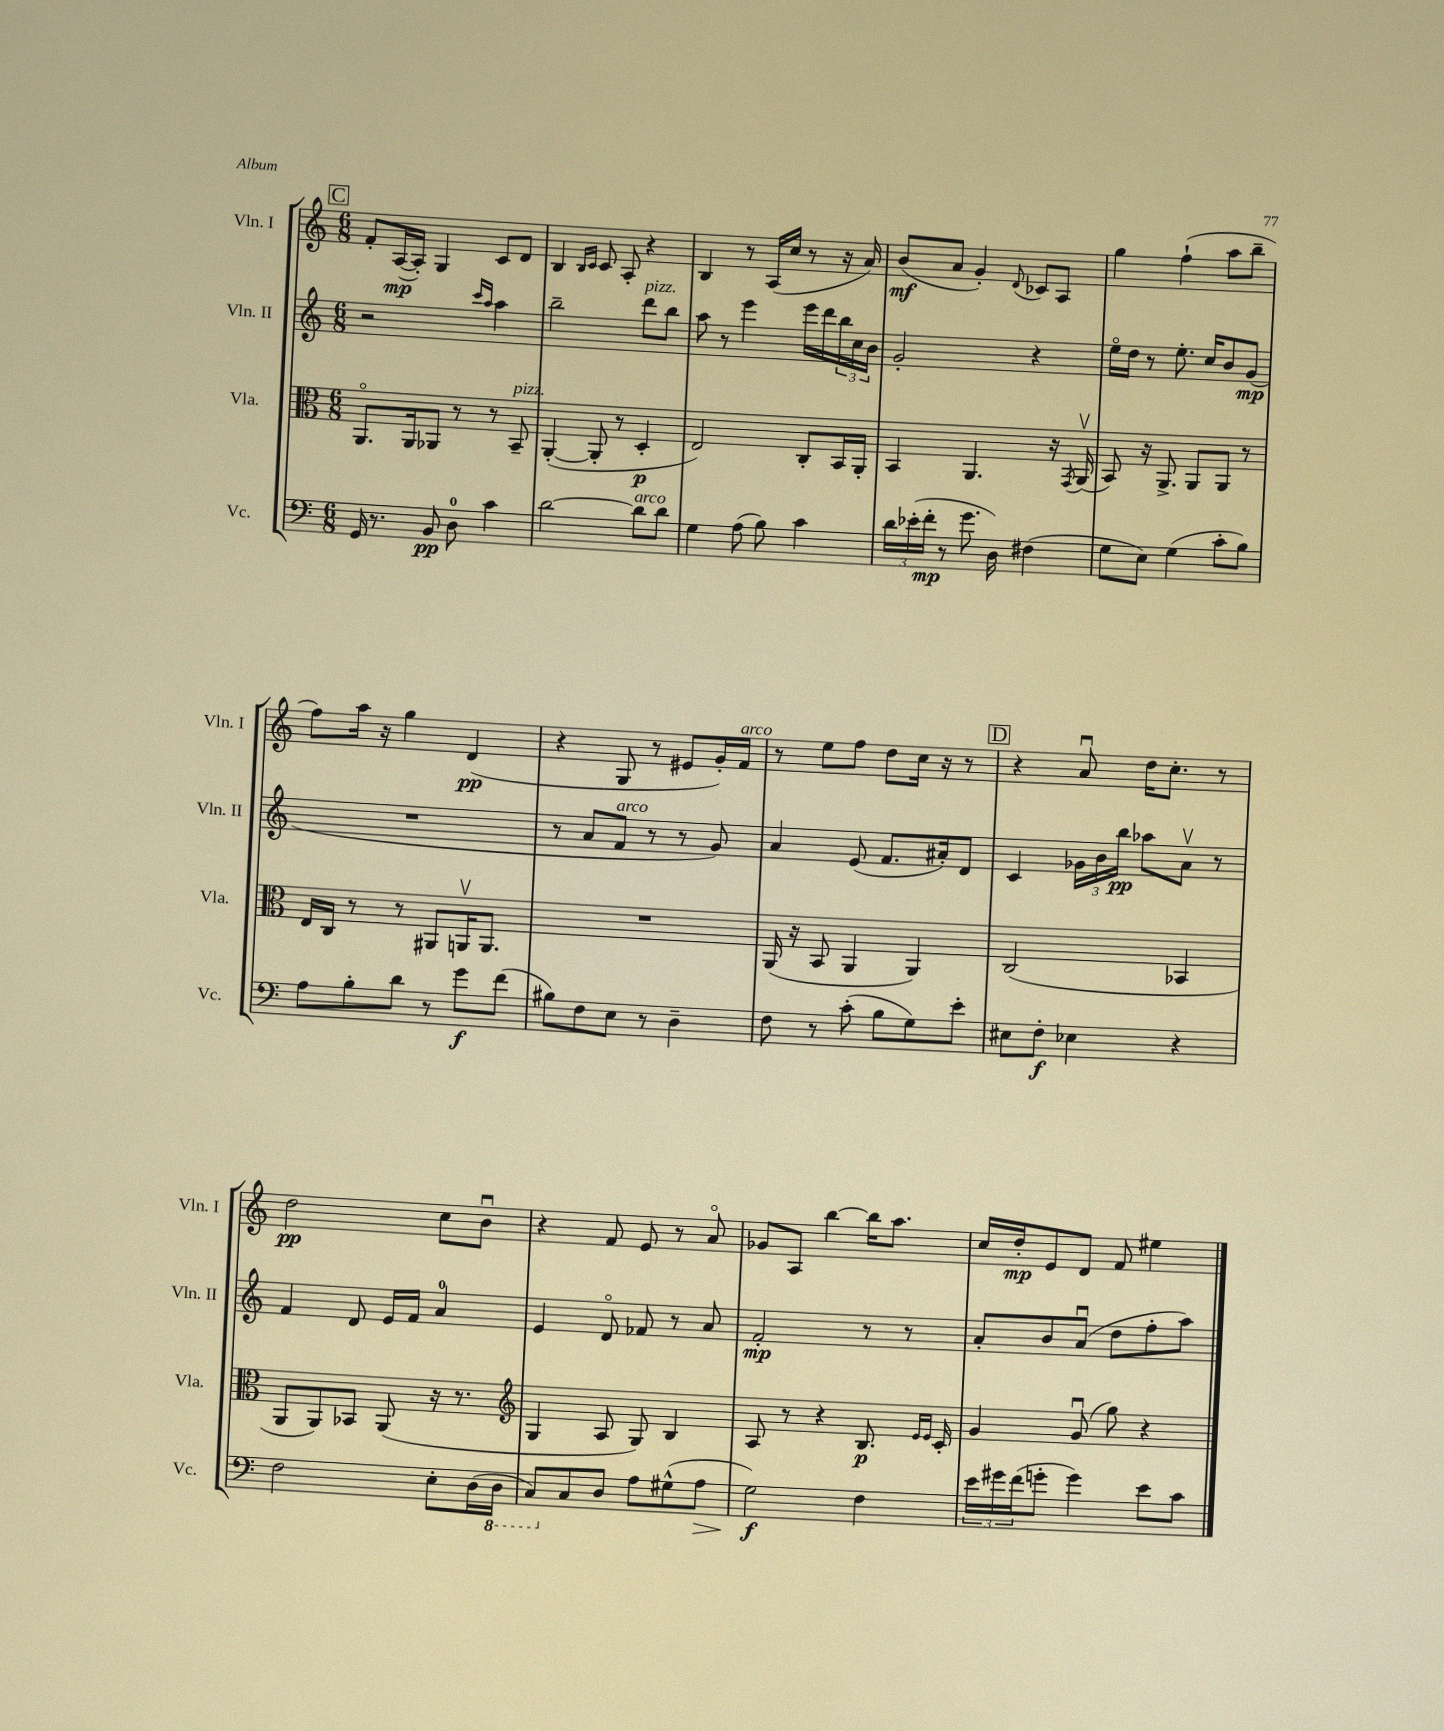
<<
\new StaffGroup <<
\new Staff = "s0" \with { instrumentName = "Vln. I" shortInstrumentName = "Vln. I" } {
    \clef treble \key c \major \numericTimeSignature \time 6/8
    \mark \markup { \box "C" } f'8-. a16~\mp( a16-.) g4 c'8 d'8 |
    b4 \grace { b16 c'16 } c'8 a8-. r4 |
    b4 r8 a16( c''16 r8 r16 a'16) |
    b'8\mf( a'8 g'4-.) \appoggiatura { d'8 } ces'8 a8 |
    g''4 f''4-!( a''8 b''8-- |
    f''8) a''16 r16 g''4 d'4\pp( |
    r4 g8 r8 eis'8 g'16-.) f'16^\markup { \italic "arco" } |
    r8 e''8 f''8 d''8 c''16 r16 r8 |
    \mark \markup { \box "D" } r4 a'8\downbow d''16 c''8.-. r8 |
    d''2\pp c''8 b'8\downbow |
    r4 f'8 e'8 r8 a'8\flageolet |
    ges'8 a8 b''4~ b''16 a''8. |
    c''16 d''16-.\mp e'8 d'8 f'8 eis''4 \bar "|." |
}
\new Staff = "s1" \with { instrumentName = "Vln. II" shortInstrumentName = "Vln. II" } {
    \clef treble \key c \major \numericTimeSignature \time 6/8
    \mark \markup { \box "C" } r2 \grace { c'''16 a''16 } a''4 |
    b''2-- d'''8^\markup { \italic "pizz." } b''8 |
    a''8 r8 e'''4 e'''16 d'''16 \tuplet 3/2 { b''16 c''16 b'16 } |
    g'2-. r4 |
    e''16\flageolet d''16 r8 e''8.-. c''16 b'8 g'8\mp( |
    R2. |
    r8 a'8 f'8^\markup { \italic "arco" } r8 r8 g'8) |
    a'4 e'8( f'8. ais'16-.) d'8 |
    \mark \markup { \box "D" } c'4 \tuplet 3/2 { ges'16 b'16 b''16\pp } aes''8 a'8\upbow r8 |
    f'4 d'8 e'16 f'16 a'4-0 |
    e'4 d'8\flageolet fes'8 r8 a'8 |
    f'2-.\mp r8 r8 |
    a'8-. b'8 a'8\downbow( d''8 f''8-. a''8) \bar "|." |
}
\new Staff = "s2" \with { instrumentName = "Vla." shortInstrumentName = "Vla." } {
    \clef alto \key c \major \numericTimeSignature \time 6/8
    \mark \markup { \box "C" } a,8.\flageolet a,16 aes,8 r8 r8 b,8--^\markup { \italic "pizz." } |
    a,4~-.( a,8-. r8 d4-.\p |
    e2) c8-. b,16 a,16-. |
    b,4 a,4. r16 \acciaccatura { g,8 } a,16\upbow( |
    b,8) r16 a,8.-> a,8 a,8 r8 |
    e16 c16 r8 r8 ais,8 a,16\upbow a,8. |
    R2. |
    a,16( r16 b,8 a,4 a,4) |
    \mark \markup { \box "D" } c2( bes,4 |
    a,8 a,8) bes,8 a,8( r16 r8. |
    \clef treble g4 a8 g8) b4 |
    a8 r8 r4 b8.\p \grace { e'16 e'16 } c'16-. |
    g'4 g'8\downbow( g''8) r4 \bar "|." |
}
\new Staff = "s3" \with { instrumentName = "Vc." shortInstrumentName = "Vc." } {
    \clef bass \key c \major \numericTimeSignature \time 6/8
    \mark \markup { \box "C" } g,16 r8. b,8\pp d8-0 c'4 |
    d'2~ d'8^\markup { \italic "arco" } d'8 |
    g4 a8( b8) c'4 |
    \tuplet 3/2 { d'16 ees'16-.( f'16-.\mp } r8 g'8. d16) fis4( |
    g8 e8) g4( c'8-. b8) |
    a8 b8-. d'8 r8 g'8\f f'8( |
    bis8) f8 e8 r8 d4-- |
    f8 r8 c'8-.( b8 g8) e'8-. |
    \mark \markup { \box "D" } eis8 f8-.\f ees4 r4 |
    f2 e8-. d16( \ottava #-1 d,16 |
    c,8) \ottava #0 c8 d8 a8 gis8-^( a8\> |
    g2\f\!) f4 |
    \tuplet 3/2 { e'16 gis'16 f'16( } g'8-. g'4) e'8 c'8 \bar "|." |
}
>>
>>
\layout { \context { \Score \remove "Bar_number_engraver" } }
